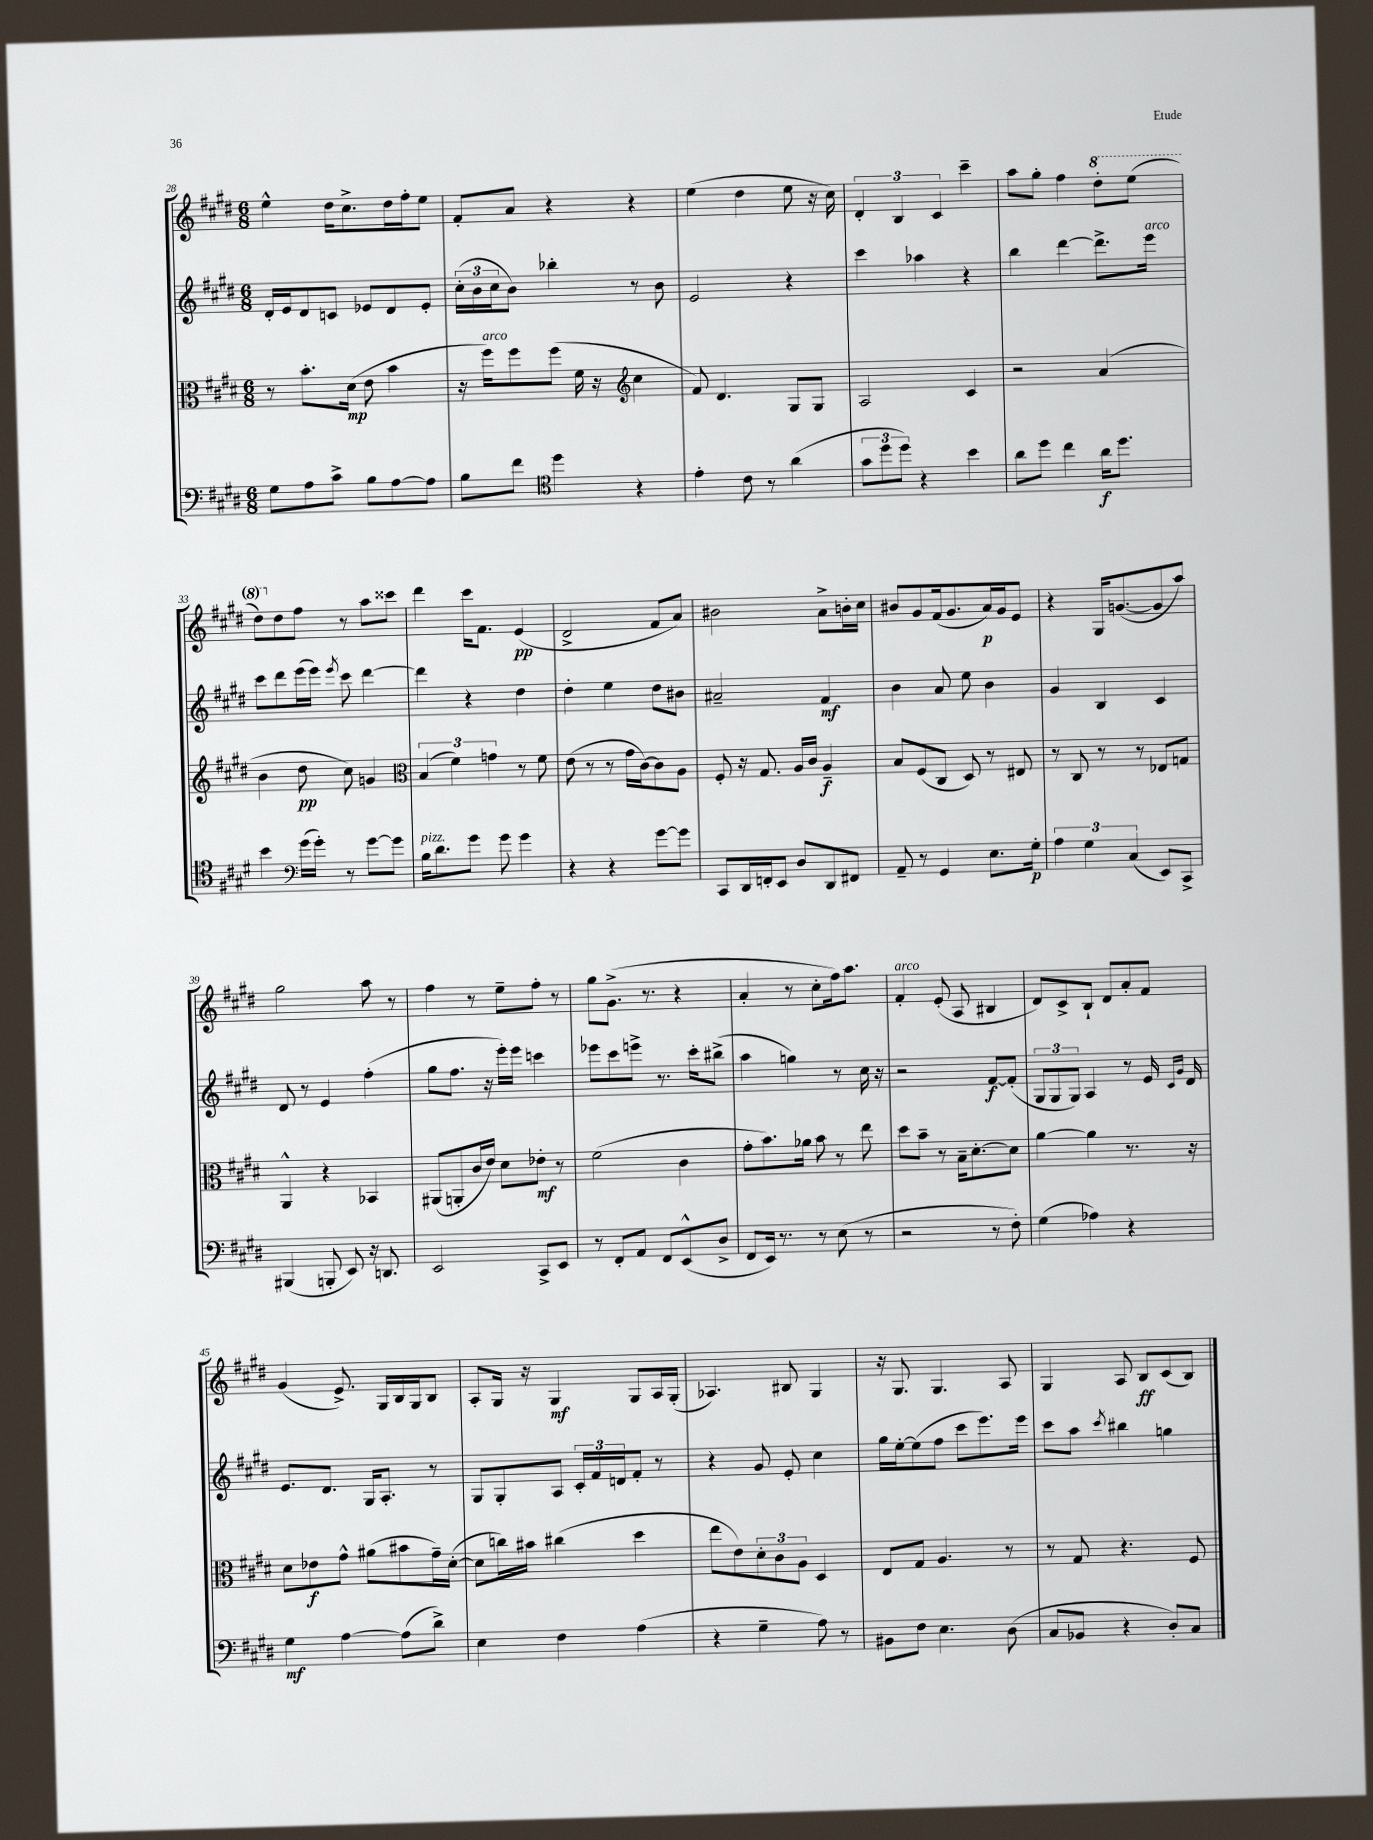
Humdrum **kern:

**kern	**kern	**kern	**kern
*staff4	*staff3	*staff2	*staff1
*clefF4	*clefC3	*clefG2	*clefG2
*k[f#c#g#d#]	*k[f#c#g#d#]	*k[f#c#g#d#]	*k[f#c#g#d#]
*M6/8	*M6/8	*M6/8	*M6/8
8G#	8r	16d#'	4ee^^
.	.	16e	.
8A	8.b'	8d#	.
8c#^	.	8c	16dd#
.	(16d#	.	8.cc#^
8B	8e	8e-	.
[8A	4b	8d#	16dd#
.	.	.	16ff#'
8A]	.	8e-'	8ee
=	=	=	=
8B	16r	(24cc#'	8f#'
.	.	24b	.
.	16ff#)	.	.
.	.	24cc#	.
8f#	8ff#	8b)	8a
*clefC4	*	*	*
4dd#	(8ff#	4bb-'	4r
.	16f#	.	.
.	16r	.	.
*	*clefG2	*	*
4r	4cc#	8r	4r
.	.	8b	.
=	=	=	=
4e'	8f#)	2e	(4ee
.	4.d#	.	.
8c#	.	.	4dd#
8r	.	.	.
(4a	8G#	4r	8ee
.	8G#	.	16r
.	.	.	16cc#)
=	=	=	=
12g#	2A	4ccc#	6d#'
12dd#	.	.	.
12dd#)	.	.	6B
4r	.	4aa-	.
.	.	.	6c#
4b	4c#	4r	4ccc#~
=	=	=	=
8a	2r	4bb	8aa
8dd#	.	.	8gg#'
4cc#	.	[4ddd#	4ff#
16a	(4a	8.ddd#^]	8ddd#'
8.dd#	.	.	.
.	.	.	(8eee
.	.	16eee	.
=	=	=	=
4b	4b	8ccc#	8ddd#)
.	.	8ddd#	8dd#
*clefF4	*	*	*
(16g#	8dd#	(16eee	8ff#
16g#')	.	16eee)	.
.	.	8qeee	.
8r	8cc#)	8ccc#	8r
[8g#	4g	[4ddd#	8aa
8g#]	.	.	8ccc##
=	=	=	=
*	*clefC3	*	*
16B	(6B	4ddd#]	4ddd#
8.d#	.	.	.
.	6f#)	.	.
8g#	.	4r	16ccc#
.	.	.	8.f#
.	6g	.	.
8g#	.	.	.
4g#	8r	4dd#	(4e
.	8f#	.	.
=	=	=	=
4r	(8e	4dd#'	2d#^
.	8r	.	.
4r	8r	4ee	.
.	16g#	.	.
.	[16c#)	.	.
[8g#	8c#]	8dd#	8f#
8g#]	8A	8b#	8a)
=	=	=	=
8CC#	8F#'	2a#~	2b#
16DD#	16r	.	.
16FF'	8.G#	.	.
8EE	.	.	.
8D#	16A	.	.
.	16c#	.	.
8DD#	4A~	4f#	8a^
8FF#	.	.	16b'
.	.	.	16cc#
=	=	=	=
8AA~	8B	4b	8b#
8r	(8F#	.	8g#
4GG#	8C#	8a	(16f#
.	.	.	8.g#
.	8D#)	8ee	.
8.E	8r	4b	16a)
.	.	.	16g#
.	8E#	.	8e
16G#'	.	.	.
=	=	=	=
6A	8r	4g#	4r
.	8C#	.	.
6G#	.	.	.
.	8r	4B	16G#
.	.	.	([8.g
(6C#	.	.	.
.	8r	.	.
8EE)	8E-	4c#	8g]
8CC#^	8G	.	8aa)
=	=	=	=
(4BBB#	4AA^^	8d#	2gg#
.	.	8r	.
8BBB'	4r	4e	.
8EE)	.	.	.
16r	4BB-	(4ff#'	8aa
8.DD	.	.	.
.	.	.	8r
=	=	=	=
2EE	(8AA#	8gg#	4ff#
.	8AA'	8.ff#	.
.	16c#	.	8r
.	16e)	16r	.
.	8d#	16eee')	8ee~
.	.	16eee	.
8CC#^	8e-'	4ccc	8ff#'
8EE	8r	.	8r
=	=	=	=
8r	(2f#	8eee-	8gg#
8FF#'	.	8ccc#	(8.g#^
8AA	.	8eee^	.
.	.	.	8.r
8FF#	.	8.r	.
(8EE^^	4c#	.	4r
.	.	16ccc#'	.
8D#^	.	(8bb#^	.
=	=	=	=
8FF#	8g#'	4aa	4a'
16EE)	8.b)	.	.
8.r	.	.	.
.	.	4gg)	8r
.	16a-	.	.
8r	8b	.	8cc#'
(8E	8r	8r	16ff#)
.	.	.	8.aa
8r	8ee	16cc#	.
.	.	16r	.
=	=	=	=
2r	8dd#	2r	4f#'
.	8b~	.	.
.	8r	.	(8e'
.	16B~	.	8A
.	[8.d#'	.	.
8r	.	[8f#	4B#
8F#')	8d#]	(8f#']	.
=	=	=	=
(4G#	[4a	12G#	8d#)
.	.	12G#	.
.	.	.	8c#^
.	.	12G#)	.
4A-)	4a]	4A	8B`
.	.	.	8d#
4r	8.r	8r	8a'
.	.	16e	8f#
.	.	16qqc#	.
.	.	16qqg#	.
.	16r	16d#	.
=	=	=	=
4G#	8d#	8.e	(4g#
.	8e-	.	.
.	.	8.d#	.
[4A	8g#^^	.	8.e^)
.	(8a#	16G#	.
.	.	8.A'	16G#
(8A]	8b#	.	16B
.	.	.	16G#
8d#^)	16g#~)	8r	8B
.	([16d#'	.	.
=	=	=	=
4E	8d#]	8G#	8A'
.	16cc)	8G#'	16G#
.	16b#	.	16r
4F#	(4cc#	8A	4G#
.	.	24c#'	.
.	.	24f#	.
.	.	24d	.
(4A	4dd#	8f#'	8G#
.	.	8r	16A
.	.	.	(16G#'
=	=	=	=
4r	8ee	4r	4.A-)
.	8e)	.	.
4G#~	12d#'	8g#	.
.	12c#	.	.
.	.	8e'	8B#
.	12A	.	.
8A)	4D#	4cc#	4G#
8r	.	.	.
=	=	=	=
8BB#	8E	16gg#	16r
.	.	[16ee'	8.G#
8F#	8G#	(8ee]	.
4.E	4.A	8ff#	4.G#
.	.	8ccc#	.
.	.	8.eee)	.
(8D#	8r	.	8A
.	.	16eee	.
=	=	=	=
8C#	8r	8ccc#	4G#
8BB-	8G#	8aa	.
.	.	8qccc#	.
4r	4.r	4bb#	8A
.	.	.	8B
8D#')	.	4gg	(8c#
8C#	8F#	.	8B)
==	==	==	==
*-	*-	*-	*-
